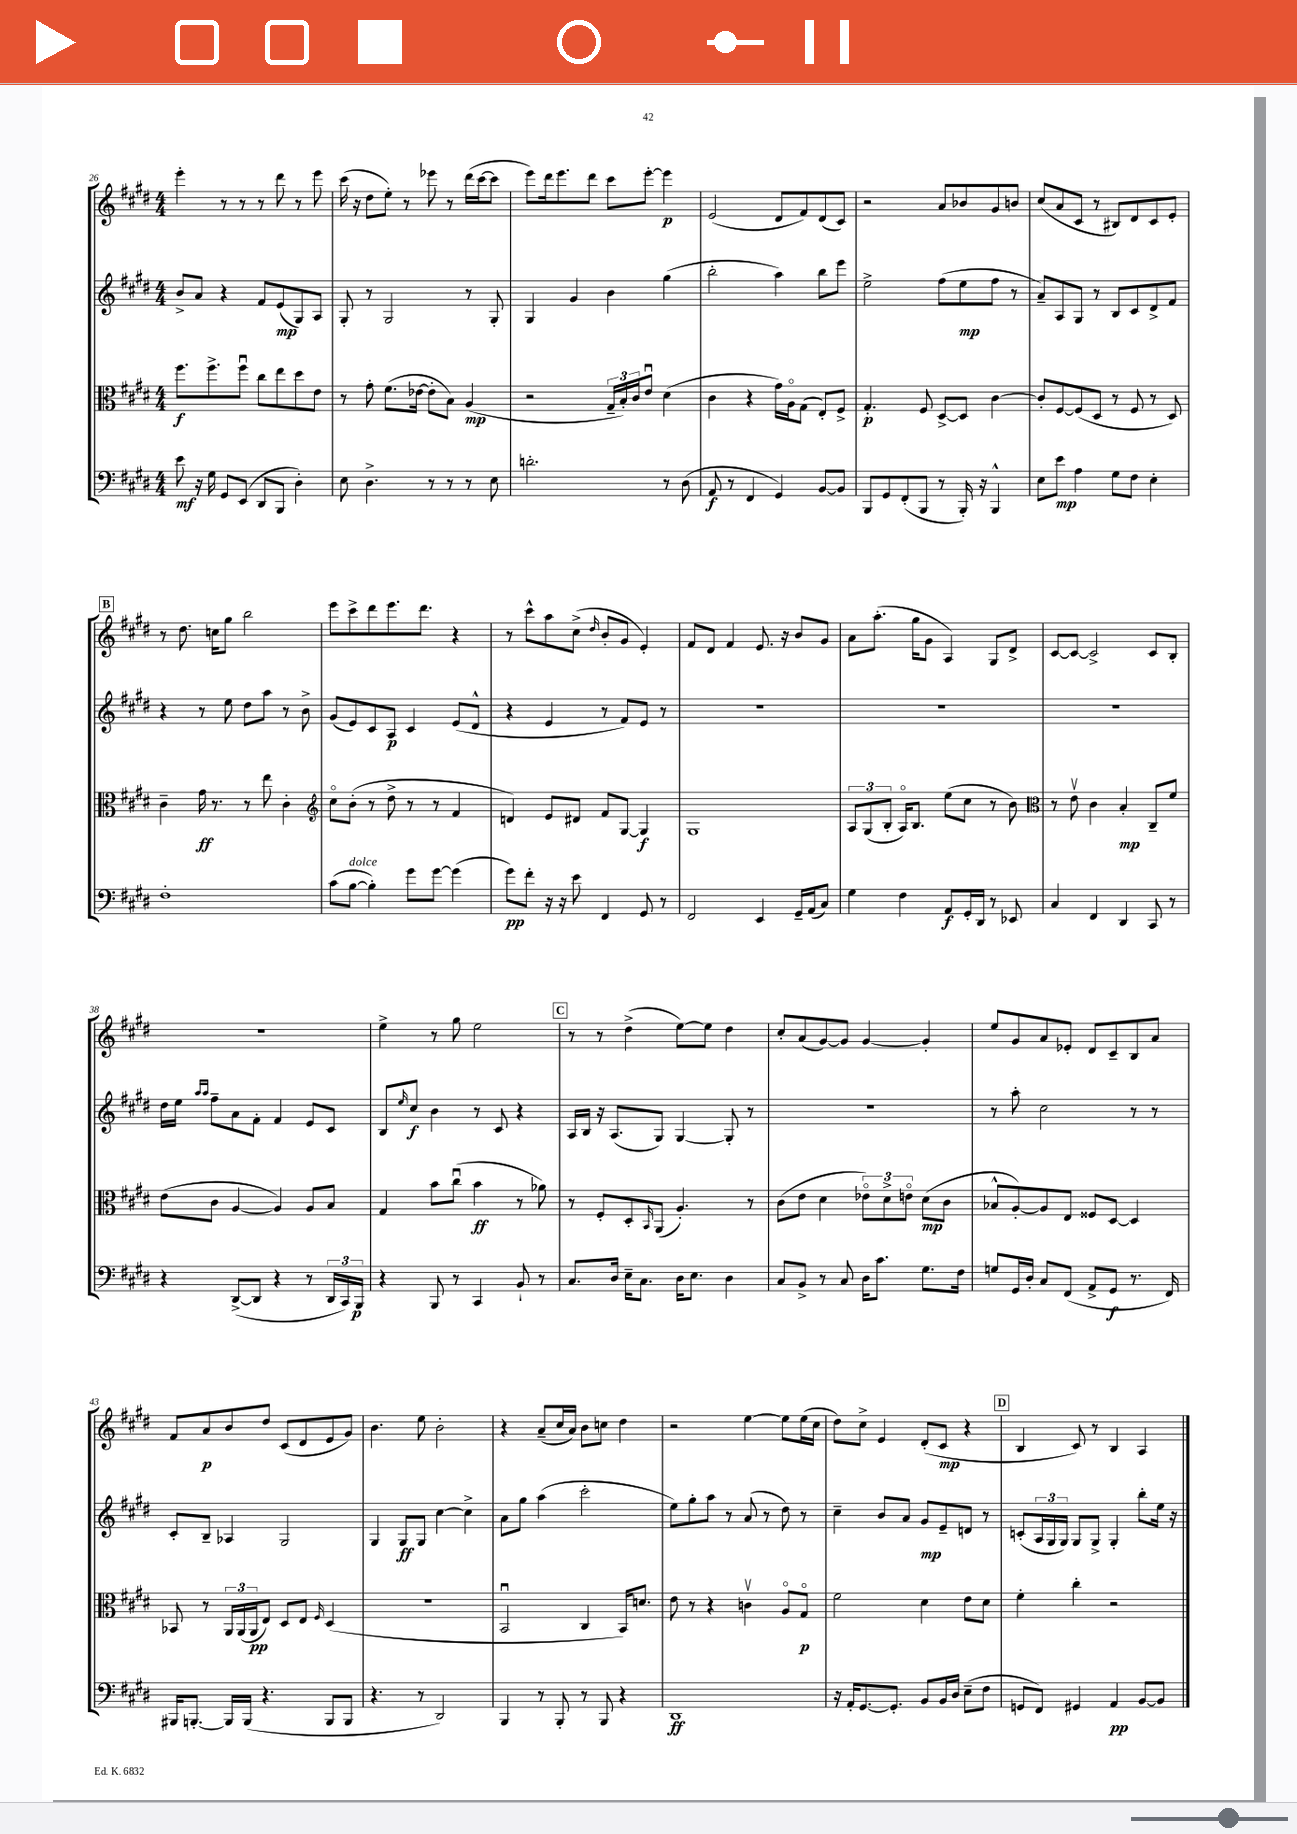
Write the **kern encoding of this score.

**kern	**kern	**kern	**kern
*staff4	*staff3	*staff2	*staff1
*clefF4	*clefC3	*clefG2	*clefG2
*k[f#c#g#d#]	*k[f#c#g#d#]	*k[f#c#g#d#]	*k[f#c#g#d#]
*M4/4	*M4/4	*M4/4	*M4/4
8e	8.ff#	8b^	4eee'
16r	.	8a	.
16G#	8.ff#^	.	.
8GG#	.	4r	8r
(8EE	8ff#u	.	8r
8DD#	8cc#	8f#	8r
8BBB	8ee	(8e	8ddd#
4D#')	8dd#	8G#)	8r
.	8e	8A	8eee
=	=	=	=
8E	8r	8G#'	(16ccc#
.	.	.	16r
4.D#^	8g#'	8r	8dd#
.	(8.f#	2G#	8ee')
.	.	.	8r
.	[16e-	.	.
8r	8e-']	.	8eee-
8r	8B)	.	8r
8r	(4A	8r	(16ddd#
.	.	.	[16ccc#
8E	.	8G#'	8ccc#]
=	=	=	=
2.d'	2r	4G#	8eee)
.	.	.	16ddd#
.	.	.	8.eee
.	.	4g#	.
.	.	.	8ddd#
.	24G#~	4b	8ccc#
.	24B')	.	.
.	24c#	.	.
.	8eu	.	[8eee'
8r	(4d#	(4gg#	4eee]
(8D#	.	.	.
=	=	=	=
8AA	4c#	2bb'	(2e
8r	.	.	.
4FF#	4r	.	.
4GG#)	16g#)	4aa)	8d#
.	16Ao	.	.
.	(8G#	.	8f#)
[8BB	8E')	8bb	(8d#
8BB]	8F#^	8eee	8c#)
=	=	=	=
8BBB	4.G#'	2ee^	2r
8GG#	.	.	.
(8FF#'	.	.	.
8BBB	8F#	.	.
8r	[8D#^	(8ff#	8a
16BBB')	8D#]	8ee	8b-
16r	.	.	.
4BBB^^	[4c#	8ff#	8g#
.	.	8r	8b
=	=	=	=
8E	8c#']	8a~)	(8cc#
8e	[8F#	8A	8a
4A	(8F#]	8G#	8c#
.	8D#	8r	8r
8G#	8r	8B	8B#)
8F#	8F#	8c#	8d#
4E'	8r	8d#^	8c#
.	8D#)	8f#	8e'
=	=	=	=
1F#'	4c#~	4r	8r
.	.	.	8.dd#
.	16g#	8r	.
.	8.r	.	16cc
.	.	8ee	8gg#
.	8r	8dd#	2bb
.	8ee	8aa	.
.	4c#'	8r	.
.	.	8b^	.
=	=	=	=
*	*clefG2	*	*
(8c#	8cc#o	(8g#	8eee
[8B	(8b'	8e)	8ccc#^
4B'])	8r	8c#	8ddd#
.	8dd#^	8A	8.eee
8g#	8r	4c#	.
.	.	.	8.ddd#
[8g#	8r	.	.
(4g#]	4f#	(8e	4r
.	.	8d#^^	.
=	=	=	=
8g#)	4d)	4r	8r
8f#'	.	.	8ccc#^^
16r	8e	4e	8aa
16r	.	.	.
8e	8d#	.	(8cc#^
.	.	.	16qqdd#
4FF#	8f#	8r	8b'
.	[8G#	8f#)	8g#
8GG#	4G#]	8e	4e')
8r	.	8r	.
=	=	=	=
2FF#	1G#	1r	8f#
.	.	.	8d#
.	.	.	4f#
4EE	.	.	8.e
.	.	.	16r
16GG#~	.	.	8b
(16AA	.	.	.
8C#)	.	.	8g#
=	=	=	=
4G#	12A	1r	8a
.	(12G#	.	.
.	.	.	(8.aa'
.	12B'	.	.
4F#	16Ao)	.	.
.	8.B	.	16gg#
.	.	.	8g#
8AA	(8ee	.	4A)
16GG#'	8cc#	.	.
16DD#	.	.	.
8r	8r	.	8G#
8EE-	8b)	.	8d#^
=	=	=	=
*	*clefC3	*	*
4C#	8r	1r	[8c#
.	8ev	.	8c#_
4FF#	4c#	.	2c#^]
4DD#	4B'	.	.
8CC#	8C#~	.	8c#
8r	8f#	.	8B'
=	=	=	=
4r	(8e	16dd#	1r
.	.	16ee	.
.	.	16qqaa	.
.	.	16qqaa	.
.	8c#	8ff#~	.
([8DD#^	[4A	8a	.
8DD#]	.	8f#'	.
4r	4A])	4f#	.
8r	8A	8e	.
24DD#	8B	8c#	.
24CC#)	.	.	.
24BBB	.	.	.
=	=	=	=
4r	4G#	8B	4ee^
.	.	16qqee	.
.	.	8cc#	.
8BBB	8b	4b	8r
8r	(8cc#u	.	8gg#
4CC#	4b	8r	2ee
.	.	8c#	.
8BB`	8r	4r	.
8r	8a-)	.	.
=	=	=	=
8.C#	8r	16A	8r
.	.	16B	.
.	8F#'	16r	8r
16D#	.	(8.A	.
16E~	8D#'	.	(4dd#^
8.C#	.	.	.
.	16qqBB	.	.
.	(8AA	8G#)	.
16D#	4.A')	[4G#	[8ee)
8.E	.	.	.
.	.	.	8ee]
4D#	.	8G#']	4dd#
.	8r	8r	.
=	=	=	=
8C#	(8c#	1r	8cc#'
8BB^	8e	.	(8a
8r	4d#	.	[8g#)
8C#	.	.	8g#]
16D#	12e-o)	.	[4g#
8.c#	.	.	.
.	12d#^	.	.
.	12eo	.	.
8.G#	(8d#	.	4g#']
.	8c#	.	.
16F#	.	.	.
=	=	=	=
8G	8B-^^	8r	8ee
16GG#	[8A')	8aa'	8g#
16D#'	.	.	.
8C#	8A]	2cc#	8a
(8FF#	8E	.	8e-'
8AA^	8F##	.	8d#
8GG#	[8D#	.	8c#~
8.r	4D#]	8r	8B
.	.	8r	8a
16FF#)	.	.	.
=	=	=	=
16BBB#	8BB-	8c#'	8f#
[8.BBB'	.	.	.
.	8r	8B~	8a
16BBB]	24AA	4A-	8b
.	(24AA	.	.
(16BBB	.	.	.
.	24AA	.	.
4.r	8E)	.	8dd#
.	8D#	2G#	(8c#
.	8E	.	8d#
.	16qqF#	.	.
8BBB	(4D#	.	8e
8BBB	.	.	8g#)
=	=	=	=
4.r	1r	4G#	4.b
.	.	8G#	.
8r	.	8G#	8ee
2DD#)	.	[4cc#	2b'
.	.	4cc#^]	.
=	=	=	=
4BBB	2BBu	8a	4r
.	.	8gg#	.
8r	.	(4aa	(8a~
8BBB'	.	.	16cc#
.	.	.	16a)
8r	4C#	2ccc#'	8b
8BBB	.	.	8cc
4r	16BB)	.	4dd#
.	8.d	.	.
=	=	=	=
1DD#	8e	8ee)	2r
.	8r	8gg#'	.
.	4r	8aa	.
.	.	8r	.
.	4cv	(8a	[4ee
.	.	8r	.
.	8Ao	8dd#)	8ee]
.	8G#o	8r	(16ee
.	.	.	16cc#
=	=	=	=
16r	2f#	4cc#~	8dd#)
16AA'	.	.	.
[8.GG#	.	.	8cc#^
.	.	8b	4e
8.GG#']	.	.	.
.	.	8a	.
8BB	4d#	8g#	(8d#'
16BB	.	8e~	8c#
16D#	.	.	.
(8E~	8e	8d	4r
8F#	8d#	8r	.
=	=	=	=
8GG	4f#'	(8c'	4B
8FF#)	.	24A	.
.	.	24G#	.
.	.	24G#)	.
4GG#	4cc#'	8G#	8c#)
.	.	8G#^	8r
4AA	2r	4G#'	4B
[8BB	.	8bb'	4A
8BB]	.	16ee	.
.	.	16r	.
==	==	==	==
*-	*-	*-	*-
